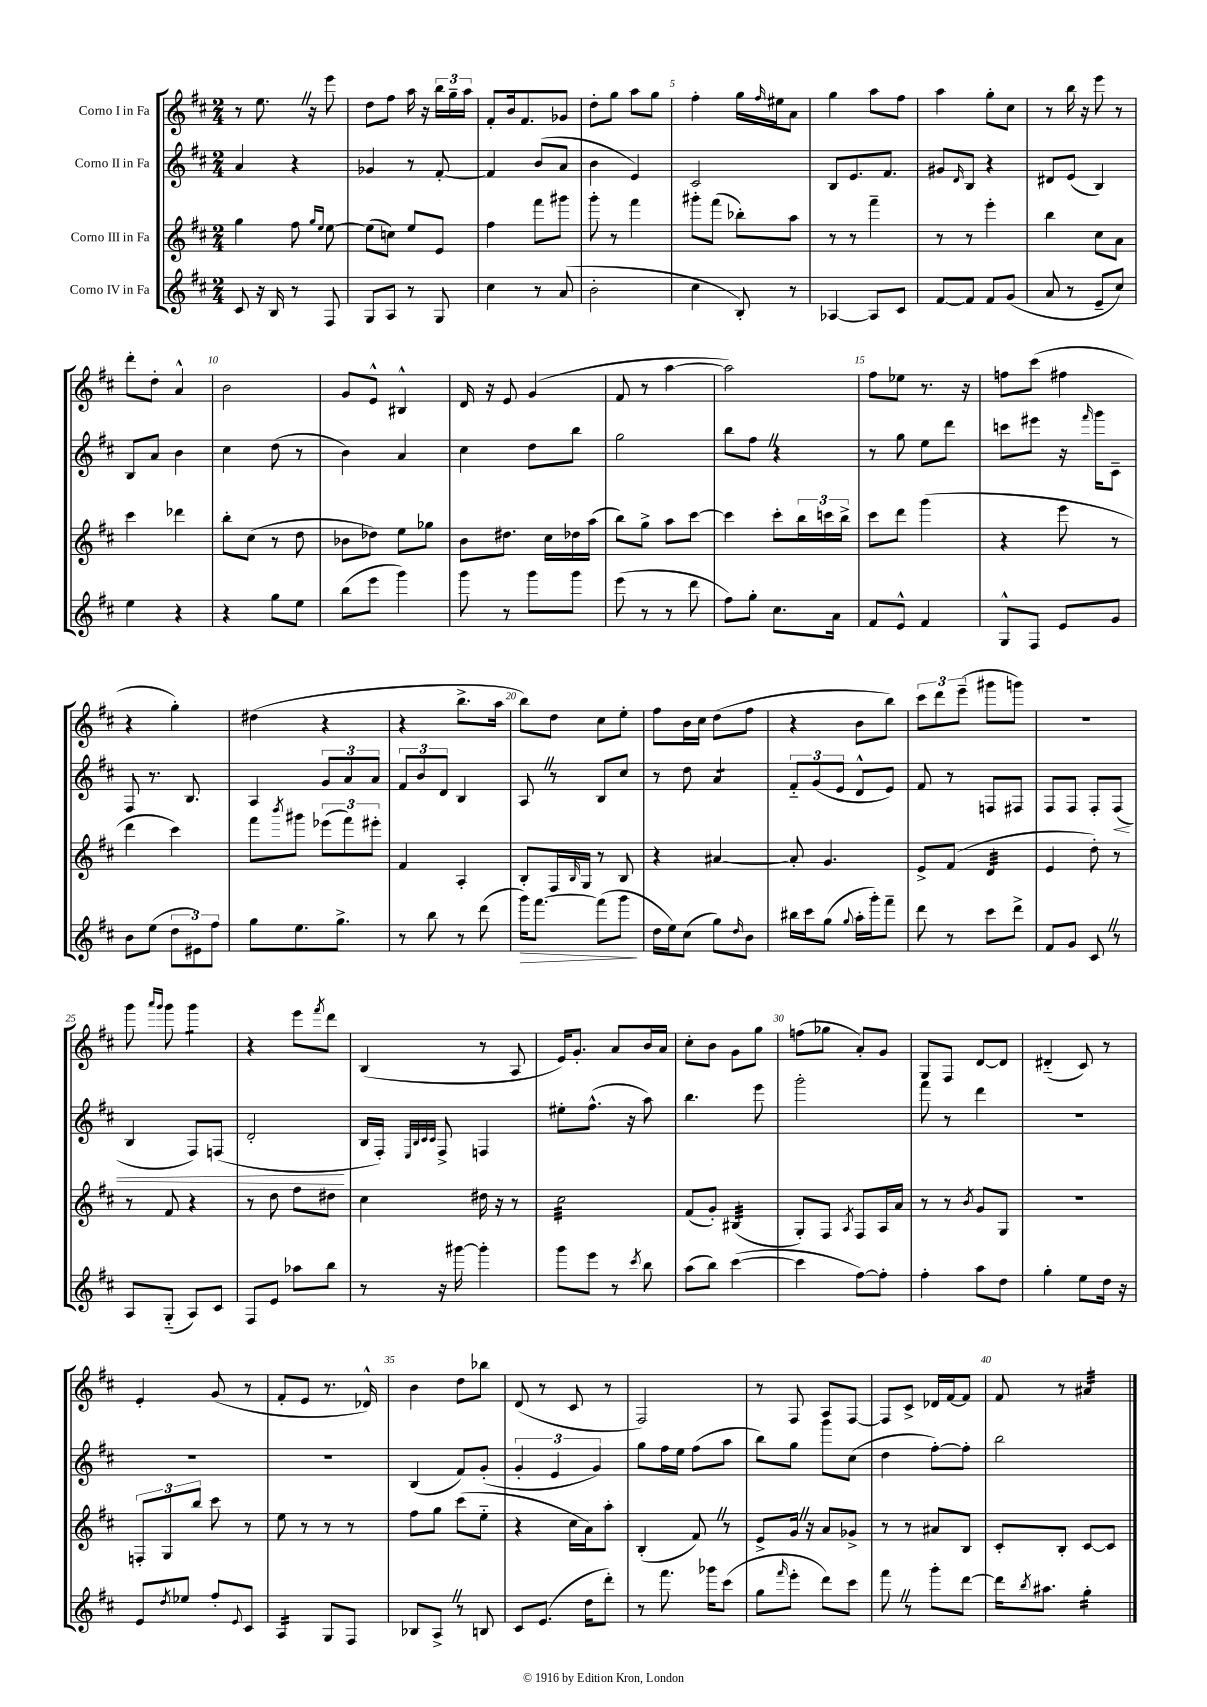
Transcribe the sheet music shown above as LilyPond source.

<<
\new StaffGroup <<
\new Staff = "s0" \with { instrumentName = "Corno I in Fa" } {
    \clef treble \key d \major \numericTimeSignature \time 2/4
    r8 e''8. \once \override BreathingSign.text = \markup { \musicglyph "scripts.caesura.straight" } \breathe r16 e'''8 |
    d''8 fis''8 a''16 r16 \tuplet 3/2 { b''16 g''16-- a''16 } |
    fis'8-. b'16 fis'8. ges'8 |
    d''8-. g''8 a''8 g''8 |
    fis''4-. g''16 \grace { fis''16 } eis''16 a'8 |
    g''4 a''8 fis''8 |
    a''4 g''8-. cis''8 |
    r8 b''16 r16 e'''8 r8 |
    d'''8-. d''8-. a'4-^ |
    b'2 |
    g'8 e'8-^ bis4-^ |
    d'16 r16 e'8 g'4( |
    fis'8 r8 a''4~ |
    a''2) |
    fis''8 ees''8 r8. r16 |
    f''8 cis'''8( fis''4 |
    r4 g''4-.) |
    dis''4( r4 |
    r4 b''8.-> a''16 |
    b''8) d''8 cis''8 e''8-. |
    fis''8 b'16 cis''16 d''8( fis''8 |
    r4 b'8 b''8) |
    \tuplet 3/2 { cis'''8 d'''8 e'''8--( } gis'''8 g'''8) |
    R2 |
    g'''8 \grace { a'''16 g'''16 } g'''8 g'''4:8 |
    r4 e'''8 \acciaccatura { fis'''8 } d'''8 |
    b4( r8 a8 |
    e'16) g'8.-. a'8 b'16 a'16 |
    cis''8-. b'8 g'8 g''8 |
    f''8( ges''8 a'8-.) g'8 |
    g8 fis8 d'8~ d'8 |
    dis'4-_( cis'8) r8 |
    e'4-. g'8( r8 |
    fis'8-. e'8 r8. des'16-^) |
    b'4 d''8 bes''8 |
    d'8( r8 cis'8 r8 |
    fis2) |
    r8 fis8 a8 fis8~ |
    fis8 cis'8-> des'16 fis'16~ fis'8 |
    fis'8 r8 ais'4:32 \bar "|." |
}
\new Staff = "s1" \with { instrumentName = "Corno II in Fa" } {
    \clef treble \key d \major \numericTimeSignature \time 2/4
    a'4 r4 |
    ges'4 r8 fis'8~-. |
    fis'4 b'8( a'8 |
    b'4 e'4) |
    cis'2 |
    b8 e'8. fis'8. |
    gis'8 \grace { d'16 } b8 r4 |
    dis'8 e'8( b4) |
    b8 a'8 b'4 |
    cis''4 d''8( r8 |
    b'4) a'4 |
    cis''4 d''8 b''8 |
    g''2 |
    b''8 fis''8 \once \override BreathingSign.text = \markup { \musicglyph "scripts.caesura.straight" } \breathe r4 |
    r8 g''8 e''8 d'''8 |
    c'''8 eis'''8 r16 \grace { fis'''16 } g'''16 cis'8-- |
    fis8 r8. b8. |
    a4 \tuplet 3/2 { g'8 a'8 a'8 } |
    \tuplet 3/2 { fis'8 b'8 d'8 } b4 |
    a8 \once \override BreathingSign.text = \markup { \musicglyph "scripts.caesura.straight" } \breathe r8 b8 cis''8 |
    r8 d''8 a'4:8 |
    \tuplet 3/2 { fis'8-_ g'8( e'8 } d'8-^ e'8) |
    fis'8 r8 f8 fis8 |
    fis8 fis8 fis8-. fis8\<( |
    b4 fis8) f8( |
    d'2-.\! |
    b16 fis16-.) \grace { e32 b32 cis'32 cis'32 } fis8-> f4 |
    eis''8-. fis''8.-^( r16 a''8) |
    b''4. e'''8 |
    g'''2-. |
    fis'''8 r8 d'''4 |
    R2 |
    R2 |
    R2 |
    b4( fis'8) g'8-.( |
    \tuplet 3/2 { g'4-. e'4 g'4) } |
    g''8 fis''16 e''16 fis''8( a''8 |
    b''8) g''8 g'''8 cis''8( |
    d''4 fis''8~-.) fis''8-. |
    b''2 \bar "|." |
}
\new Staff = "s2" \with { instrumentName = "Corno III in Fa" } {
    \clef treble \key d \major \numericTimeSignature \time 2/4
    g''4 fis''8 \grace { g''16 e''16 } e''8~ |
    e''8( c''8) e''8 e'8 |
    fis''4 fis'''8 gis'''8 |
    g'''8-. r8 fis'''4 |
    gis'''8-. fis'''8( bes''8-.) a''8 |
    r8 r8 fis'''4-- |
    r8 r8 e'''4-. |
    b''4 cis''8 a'8 |
    cis'''4 des'''4 |
    b''8-. cis''8( r8 d''8 |
    bes'8 des''8) e''8 ges''8 |
    b'8 dis''8. cis''16 des''16 a''16( |
    b''8) g''8-> a''8 cis'''8~ |
    cis'''4 cis'''8-. \tuplet 3/2 { b''16 c'''16 b''16-> } |
    cis'''8 d'''8 g'''4( |
    r4 e'''8 r8 |
    d'''4 cis'''4) |
    fis'''8 \acciaccatura { b'''8 } gis'''8 \tuplet 3/2 { ees'''8( fis'''8) eis'''8-. } |
    fis'4 a4-. |
    b8-. fis16 \grace { b16 } g16 r8 b8 |
    r4 ais'4~ |
    ais'8-. g'4. |
    e'8-> fis'8( d'4:32 |
    e'4 d''8-.) r8 |
    r8 fis'8 r4 |
    r8 d''8 fis''8 dis''8 |
    cis''4 dis''16 r16 r8 |
    cis''2:32 |
    fis'8( g'8-.) bis4:32( |
    g8-.) fis8 \acciaccatura { a8 } fis8 a16 a'16 |
    r8 r8 \acciaccatura { b'8 } g'8 g8 |
    R2 |
    \tuplet 3/2 { f8-. g8 b''8 } cis'''8 r8 |
    e''8 r8 r8 r8 |
    fis''8 g''8 cis'''8( e''8-_ |
    r4 cis''16 a'16) a''8-. |
    b4-.( fis'8) \once \override BreathingSign.text = \markup { \musicglyph "scripts.caesura.straight" } \breathe r8 |
    e'8-> g'16 \once \override BreathingSign.text = \markup { \musicglyph "scripts.caesura.straight" } \breathe r16 a'8 ges'8-> |
    r8 r8 ais'8 b8 |
    cis'8-. b8-. cis'8~ cis'8 \bar "|." |
}
\new Staff = "s3" \with { instrumentName = "Corno IV in Fa" } {
    \clef treble \key d \major \numericTimeSignature \time 2/4
    cis'8 r16 b16 r8 fis8 |
    g8 a8 r8 g8 |
    cis''4 r8 a'8( |
    b'2-. |
    cis''4 b8-.) r8 |
    aes4~ aes8 cis'8 |
    fis'8~ fis'8 fis'8 g'8( |
    a'8 r8 e'8-- cis''8) |
    e''4 r4 |
    r4 g''8 e''8 |
    b''8( e'''8 g'''4) |
    g'''8 r8 g'''8 g'''8 |
    e'''8( r8 r8 d'''8 |
    fis''8) g''8-. cis''8. a'16 |
    fis'8 e'8-^ fis'4 |
    g8-^ fis8 e'8 g'8 |
    b'8 e''8( \tuplet 3/2 { d''8 eis'8) fis''8 } |
    g''8 e''8. g''8.-> |
    r8 b''8 r8 d'''8( |
    g'''16\>) fis'''8.~ fis'''8( g'''8\! |
    d''16 e''16) cis''8( g''8) \grace { d''16 } b'8 |
    bis''16 cis'''16 g''8( \appoggiatura { g''8 } a''16-. g'''16-.) fis'''8-- |
    d'''8 r8 cis'''8 d'''8-> |
    fis'8 g'8 cis'8 \once \override BreathingSign.text = \markup { \musicglyph "scripts.caesura.straight" } \breathe r8 |
    a8 g8-_( a8) cis'8 |
    fis8 e'8 aes''8 b''8 |
    r8 r16 gis'''16~ gis'''4-. |
    g'''8 e'''8 r8 \acciaccatura { cis'''8 } b''8 |
    a''8( b''8) cis'''4~( |
    cis'''4 fis''8~) fis''8-. |
    fis''4-. a''8 d''8 |
    g''4-. e''8 d''16 r16 |
    e'8 \acciaccatura { d''8 } ees''8 fis''8-. \appoggiatura { e'8 } cis'8 |
    a4:16 g8 fis8 |
    bes8 a8-> \once \override BreathingSign.text = \markup { \musicglyph "scripts.caesura.straight" } \breathe r8 b8 |
    cis'8 e'8.( d''16 d'''8-.) |
    r8 fis'''8. ges'''16 cis'''8( |
    g''8 \grace { fis'''16 } e'''8-. d'''8) cis'''8 |
    fis'''8 \once \override BreathingSign.text = \markup { \musicglyph "scripts.caesura.straight" } \breathe r8 g'''8-. d'''8~ |
    d'''16 \acciaccatura { b''8 } ais''8. g''4:16-. \bar "|." |
}
>>
>>
\layout { \context { \Score \override BarNumber.break-visibility = ##(#f #t #t) barNumberVisibility = #(every-nth-bar-number-visible 5) } }
